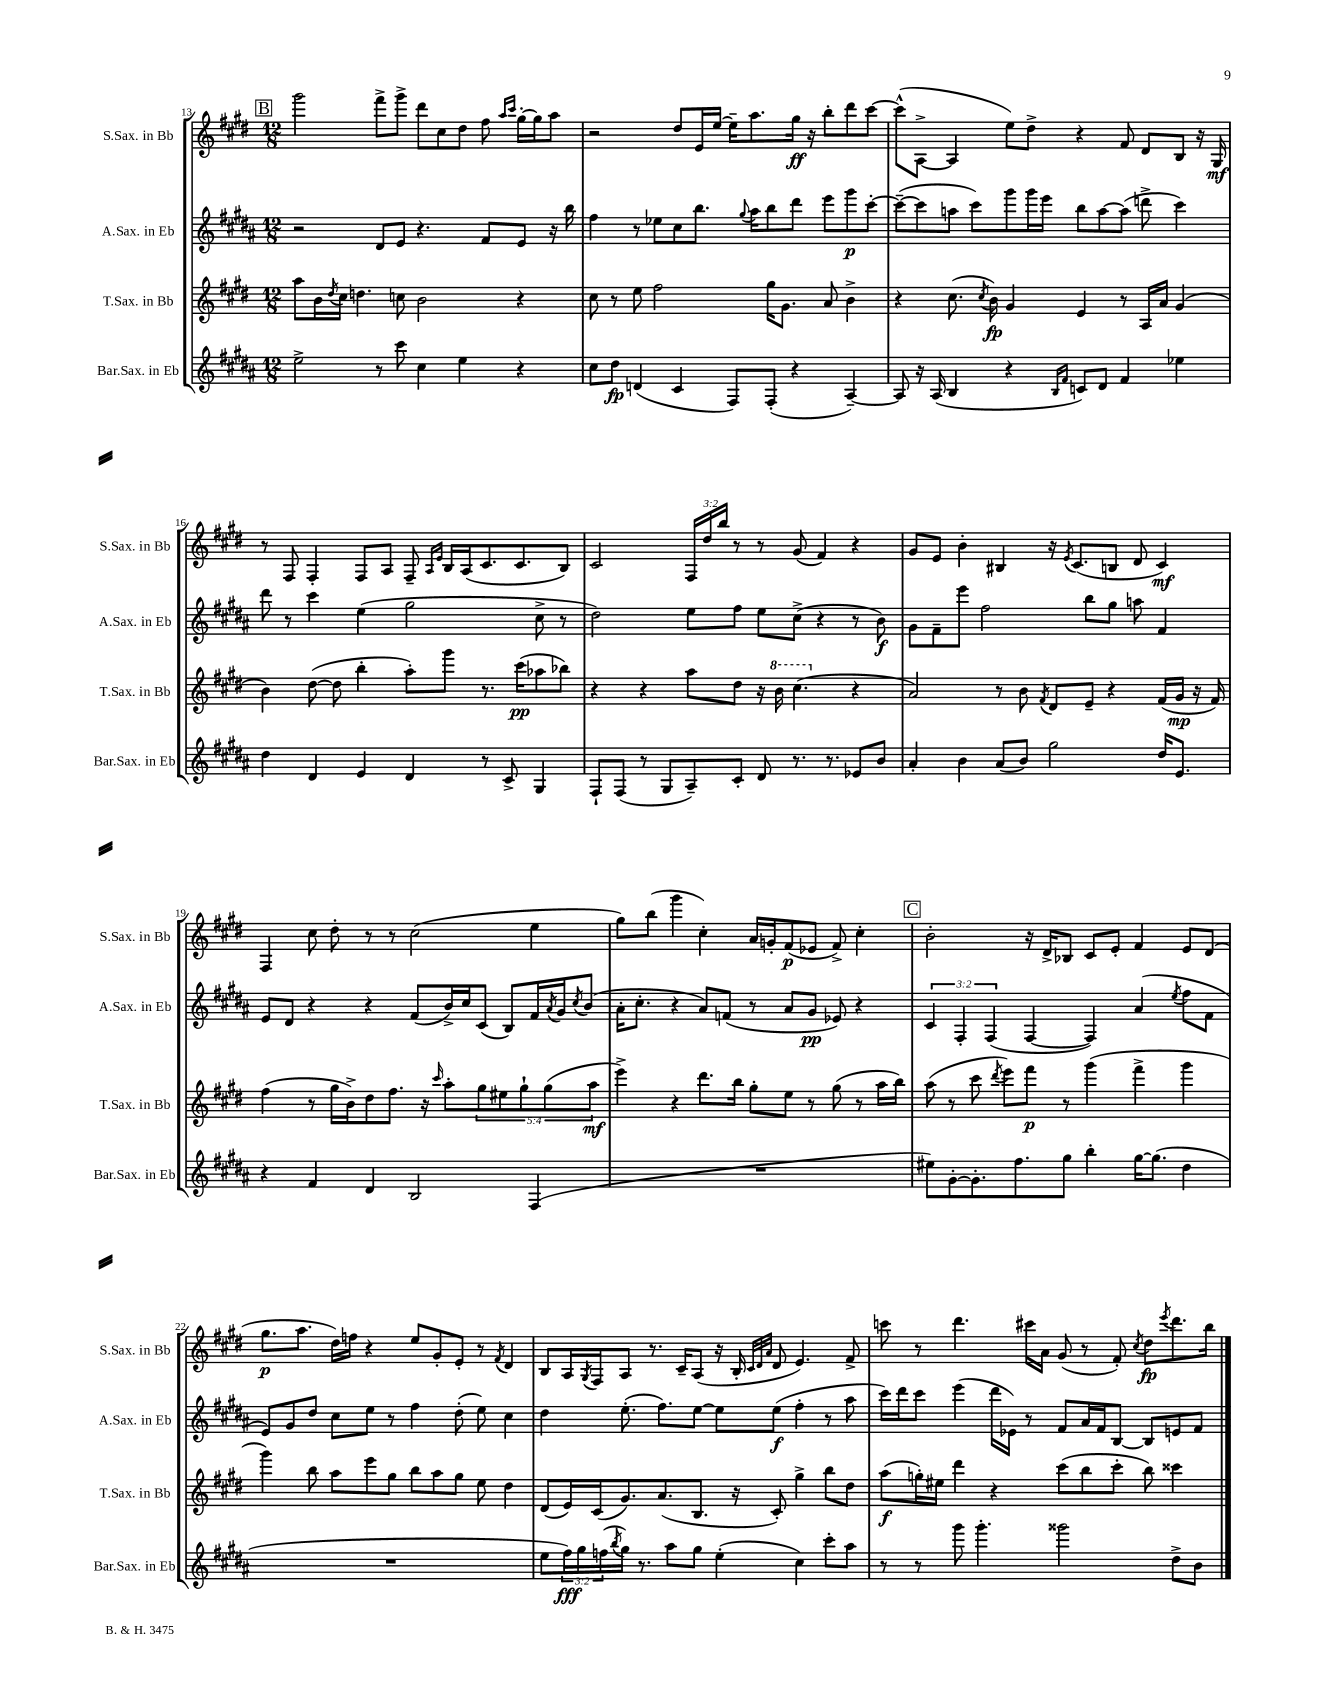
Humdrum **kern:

**kern	**dynam	**kern	**dynam	**kern	**dynam	**kern	**dynam
*part4	*part4	*part3	*part3	*part2	*part2	*part1	*part1
*staff4	*staff4	*staff3	*staff3	*staff2	*staff2	*staff1	*staff1
*I"Bar.Sax. in Eb	*	*I"T.Sax. in Bb	*	*I"A.Sax. in Eb	*	*I"S.Sax. in Bb	*
*I'Bar.Sax. in Eb	*	*I'T.Sax. in Bb	*	*I'A.Sax. in Eb	*	*I'S.Sax. in Bb	*
*clefG2	*	*clefG2	*	*clefG2	*	*clefG2	*
*k[f#c#g#d#a#]	*	*k[f#c#g#d#]	*	*k[f#c#g#d#a#]	*	*k[f#c#g#d#]	*
*M12/8	*	*M12/8	*	*M12/8	*	*M12/8	*
!!LO:REH:place=s1:t=B
=13	=13	=13	=13	=13	=13	=13	=13
2ee^\	.	8aa\L	.	2r	.	2ggg#\	.
.	.	16b\L	.	.	.	.	.
.	.	8qdd#/	.	.	.	.	.
.	.	16cc#\JJ	.	.	.	.	.
.	.	4.ddn\	.	.	.	.	.
8r	.	.	.	8d#/L	.	8fff#^\L	.
8ccc#\	.	8ccn\	.	8e/J	.	8ggg#^\J	.
4cc#\	.	2b\	.	4.r	.	8ddd#\L	.
.	.	.	.	.	.	8cc#\	.
4ee\	.	.	.	.	.	8dd#\J	.
.	.	.	.	8f#/L	.	8ff#\	.
.	.	.	.	.	.	16qqaa/LL	.
.	.	.	.	.	.	16qqccc#/JJ	.
4r	.	4r	.	8e/J	.	[16gg#'\LL	.
.	.	.	.	.	.	16gg#\J]	.
.	.	.	.	16r	.	8aa\J	.
.	.	.	.	16bb\	.	.	.
=14	=14	=14	=14	=14	=14	=14	=14
8cc#\L	.	8cc#\	.	4ff#\	.	2r	.
8dd#\J	fp	8r	.	.	.	.	.
(4dn/	.	8ee\	.	8r	.	.	.
.	.	2ff#\	.	8ee-X\L	.	.	.
4c#/	.	.	.	8cc#\	.	8dd#/L	.
.	.	.	.	8.bb\J	.	16e/L	.
.	.	.	.	.	.	[16ee/JJ	.
8F#/L)	.	.	.	.	.	16ee~\KL]	.
.	.	.	.	8qqgg#/	.	.	.
.	.	.	.	16aa#\KL	.	8.aa\	.
(8F#'/J	.	16gg#\KL	.	8bb\	.	.	.
.	.	8.g#\J	.	.	.	.	.
4r	.	.	.	8ddd#\J	.	16gg#\Jk	ff
.	.	.	.	.	.	16r	.
.	.	8a/	.	8eee\L	.	8bb'\L	.
[4A#~/)	.	4b^\	.	8ggg#\	p	8ddd#\	.
.	.	.	.	[8ccc#'\J	.	[8ccc#\J	.
=15	=15	=15	=15	=15	=15	=15	=15
8A#/]	.	4r	.	(8ccc#~\L_	.	(8ccc#^^\L]	.
16r	.	.	.	8ccc#\]	.	[8A^\J	.
(16A#/	.	.	.	.	.	.	.
4B/	.	(8.cc#\	.	8aan\J	.	4A/]	.
.	.	.	.	8ccc#\L)	.	.	.
.	.	8qcc#/	.	.	.	.	.
.	.	16b\)	fp	.	.	.	.
4r	.	4g#/	.	8ggg#\	.	8ee\L)	.
.	.	.	.	16ggg#\L	.	8dd#^\J	.
.	.	.	.	16eee\JJ	.	.	.
16qqB/LL	.	.	.	.	.	.	.
16qqf#/JJ	.	.	.	.	.	.	.
8cn/L)	.	4e/	.	8bb\L	.	4r	.
8d#/J	.	.	.	[8aa\	.	.	.
4f#/	.	8r	.	(8aa\J]	.	8f#/	.
.	.	16A/LL	.	8dddn^\	.	8d#/L	.
.	.	16a/JJ	.	.	.	.	.
4ee-X\	.	(4g#/	.	4ccc#\)	.	8B/J	.
.	.	.	.	.	.	16r	.
.	.	.	.	.	.	16G#/	mf
!!LO:LB:g=z
=16	=16	=16	=16	=16	=16	=16	=16
4dd#\	.	4b\)	.	8ddd#\	.	8r	.
.	.	.	.	8r	.	8F#/	.
4d#/	.	([8dd#\	.	4ccc#\	.	4F#'/	.
.	.	8dd#\]	.	.	.	.	.
4e/	.	4bb'\	.	(4ee\	.	8F#/L	.
.	.	.	.	.	.	8A/J	.
4d#/	.	8aa'\L)	.	2gg#\	.	8F#~/	.
.	.	.	.	.	.	16qqA/LL	.
.	.	.	.	.	.	16qqe/JJ	.
.	.	8ggg#\J	.	.	.	16B/LL	.
.	.	.	.	.	.	(16A/J	.
8r	.	8.r	.	.	.	8.c#/	.
8c#^/	.	.	.	.	.	.	.
.	.	(16ccc#\KL	pp	.	.	8.c#/	.
4G#/	.	8aa-X\	.	8cc#^\	.	.	.
.	.	8bb-X\J)	.	8r	.	8B/J)	.
=17	=17	=17	=17	=17	=17	=17	=17
8F#`/L	.	4r	.	2dd#\)	.	2c#/	.
(8F#/J	.	.	.	.	.	.	.
8r	.	4r	.	.	.	.	.
8G#/L	.	.	.	.	.	.	.
8A#~/)	.	8aa\L	.	8ee\L	.	24F#/LL	.
.	.	.	.	.	.	24dd#/	.
.	.	.	.	.	.	24bb/JJ	.
8c#'/J	.	8dd#\J	.	8ff#\J	.	8r	.
8d#/	.	16r	.	8ee\L	.	8r	.
*	*	*8va	*	*	*	*	*
.	.	16bb\	.	.	.	.	.
8.r	.	(4.ccc#\	.	(8cc#^\J	.	(8g#/	.
.	.	.	.	4r	.	4f#/)	.
8.r	.	.	.	.	.	.	.
*	*	*X8va	*	*	*	*	*
8e-X/L	.	4r	.	8r	.	4r	.
8b/J	.	.	.	8b\)	f	.	.
=18	=18	=18	=18	=18	=18	=18	=18
4a#'/	.	2a/)	.	8g#\L	.	8g#/L	.
.	.	.	.	8f#~\	.	8e/J	.
4b\	.	.	.	8eee\J	.	4b'\	.
.	.	.	.	2ff#\	.	.	.
(8a#/L	.	8r	.	.	.	4B#X/	.
8b/J)	.	8b\	.	.	.	.	.
.	.	8qf#/	.	.	.	.	.
2gg#\	.	8d#/L	.	.	.	16r	.
.	.	.	.	.	.	8qe/	.
.	.	.	.	.	.	(8.c#/L	.
.	.	8e~/J	.	8bb\L	.	.	.
.	.	4r	.	8gg#\J	.	8Bn/J	.
.	.	.	.	8aan\	.	8d#/	.
16dd#/KL	.	(16f#/LL	.	4f#/	.	4c#/)	mf
8.e/J	.	16g#/JJ	mp	.	.	.	.
.	.	16r	.	.	.	.	.
.	.	16f#/)	.	.	.	.	.
!!LO:LB:g=z
=19	=19	=19	=19	=19	=19	=19	=19
4r	.	(4ff#\	.	8e/L	.	4F#/	.
.	.	.	.	8d#/J	.	.	.
4f#/	.	8r	.	4r	.	8cc#\	.
.	.	16gg#\LL	.	.	.	8dd#'\	.
.	.	16b^\J)	.	.	.	.	.
4d#/	.	8dd#\	.	4r	.	8r	.
.	.	8.ff#\J	.	.	.	8r	.
2B/	.	.	.	(8f#/L	.	(2cc#\	.
.	.	16r	.	.	.	.	.
.	.	16qqccc#/	.	.	.	.	.
.	.	8aa'\L	.	16b^/L)	.	.	.
.	.	.	.	16cc#/J	.	.	.
.	.	10gg#\	.	(8c#/J	.	.	.
.	.	10ee#X\	.	.	.	.	.
.	.	.	.	8B/L)	.	.	.
.	.	10gg#`\	.	.	.	.	.
(4F#/	.	.	.	16f#/L	.	4ee\	.
.	.	(10gg#\	.	.	.	.	.
.	.	.	.	8qa#/	.	.	.
.	.	.	.	16g#/J	.	.	.
.	.	.	.	8qcc#/	.	.	.
.	.	.	.	(8b/J	.	.	.
.	.	10aa\J	mf	.	.	.	.
=20	=20	=20	=20	=20	=20	=20	=20
1.r	.	4eee^\)	.	16a#'\KL	.	8gg#\L)	.
.	.	.	.	8.cc#'\J	.	.	.
.	.	.	.	.	.	(8bb\J	.
.	.	4r	.	4r	.	4ggg#\	.
.	.	8.ddd#\L	.	8a#/L)	.	4cc#'\)	.
.	.	.	.	(8fn/J	.	.	.
.	.	16bb\Jk	.	.	.	.	.
.	.	8gg#'\L	.	8r	.	16a/LL	.
.	.	.	.	.	.	16gn'/J	.
.	.	8ee\J	.	8a#/L	.	(8f#/	p
.	.	8r	.	8g#/J	pp	8e-X/J	.
.	.	(8gg#\	.	8e-X/)	.	8f#^/)	.
.	.	8r	.	4r	.	4cc#'\	.
.	.	16aa\LL	.	.	.	.	.
.	.	16bb\JJ)	.	.	.	.	.
!!LO:REH:place=s1:t=C
=21	=21	=21	=21	=21	=21	=21	=21
8ee#X\L)	.	(8aa\	.	6c#/	.	2b'\	.
[8g#'\	.	8r	.	.	.	.	.
.	.	.	.	6F#'/	.	.	.
8.g#'\]	.	8ccc#\	.	.	.	.	.
.	.	.	.	(6F#/	.	.	.
.	.	8qddd#/	.	.	.	.	.
.	.	8eee\L)	.	.	.	.	.
8.ff#\	.	.	.	.	.	.	.
.	.	8fff#\J	p	[4F#/	.	16r	.
.	.	.	.	.	.	16d#^/KL	.
8gg#\J	.	8r	.	.	.	8B-X/J	.
4bb'\	.	(4ggg#\	.	4F#/])	.	8c#/L	.
.	.	.	.	.	.	8e'/J	.
[16gg#\KL	.	4fff#^\	.	(4a#/	.	4f#/	.
(8.gg#\J]	.	.	.	.	.	.	.
.	.	.	.	8qee/	.	.	.
4dd#\	.	4ggg#\	.	8ff#\L	.	8e/L	.
.	.	.	.	8f#\J	.	(8d#/J	.
!!LO:LB:g=z
=22	=22	=22	=22	=22	=22	=22	=22
1.r	.	4ggg#\)	.	8e/L)	.	8.gg#\L	p
.	.	.	.	8g#/	.	.	.
.	.	.	.	.	.	8.aa\J	.
.	.	8bb\	.	8dd#/J	.	.	.
.	.	8aa\L	.	8cc#\L	.	16dd#\LL)	.
.	.	.	.	.	.	16ffn\JJ	.
.	.	8eee\	.	8ee\J	.	4r	.
.	.	8gg#\J	.	8r	.	.	.
.	.	8bb\L	.	4ff#\	.	8ee/L	.
.	.	8aa\	.	.	.	8g#'/	.
.	.	8gg#\J	.	(8dd#'\	.	8e'/J	.
.	.	8ee\	.	8ee\)	.	8r	.
.	.	.	.	.	.	8qf#/	.
.	.	4dd#\	.	4cc#\	.	4d#/	.
=23	=23	=23	=23	=23	=23	=23	=23
8ee\L	.	(8d#/L	.	4dd#\	.	8B/L	.
24ff#\L)	fff	16e/L)	.	.	.	16A/L	.
24gg#\	.	.	.	.	.	.	.
.	.	.	.	.	.	8qG#/	.
.	.	(16c#/J	.	.	.	16F#/J	.
(24ffn\	.	.	.	.	.	.	.
8qbb/	.	.	.	.	.	.	.
16gg#\JJ)	.	8.g#/)	.	(8.ee'\	.	8A/J	.
8.r	.	.	.	.	.	.	.
.	.	.	.	.	.	8.r	.
.	.	(8.a/	.	8.ff#\L)	.	.	.
8aa#\L	.	.	.	.	.	.	.
.	.	.	.	.	.	16c#~/KL	.
8gg#\J	.	8.B/J	.	[8ee\J	.	(8A/J	.
(4ee'\	.	.	.	8ee\L]	.	16r	.
.	.	16r	.	.	.	16B'/	.
.	.	.	.	.	.	32qqc#/LLL	.
.	.	.	.	.	.	32qqd#/	.
.	.	.	.	.	.	32qqa/JJJ	.
.	.	8c#'/)	.	(8ee\J	f	8d#/	.
4cc#\)	.	4gg#^\	.	4ff#'\	.	4.e/)	.
8ccc#'\L	.	8bb\L	.	8r	.	.	.
8aa#\J	.	8dd#\J	.	8aa#\	.	8f#^/	.
=24	=24	=24	=24	=24	=24	=24	=24
8r	.	(8aa\L	f	16ccc#\LL)	.	8cccn\	.
.	.	.	.	16ddd#\J	.	.	.
8r	.	16ggn'\L)	.	8ccc#\J	.	8r	.
.	.	16ee#X\JJ	.	.	.	.	.
8ggg#\	.	4ddd#\	.	(4eee\	.	4.ddd#\	.
4.ggg#'\	.	.	.	.	.	.	.
.	.	4r	.	16ddd#\LL	.	.	.
.	.	.	.	16e-X\JJ)	.	.	.
.	.	.	.	8r	.	16ccc#X\LL	.
.	.	.	.	.	.	16a\JJ	.
2ggg##X\	.	(8ccc#\L	.	8f#/L	.	(8g#/	.
.	.	8bb\	.	16a#/L	.	8r	.
.	.	.	.	16f#/J	.	.	.
.	.	8ccc#'\J	.	[8B/J	.	8f#'/)	.
.	.	.	.	.	.	8qcc#/	.
.	.	8bb\)	.	8B/L]	.	8dd#\L	fp
.	.	.	.	.	.	8qeee/	.
8dd#^\L	.	4ccc##X\	.	8en/	.	8.ddd#\	.
8b\J	.	.	.	8f#/J	.	.	.
.	.	.	.	.	.	16bb\Jk	.
==	==	==	==	==	==	==	==
*-	*-	*-	*-	*-	*-	*-	*-
